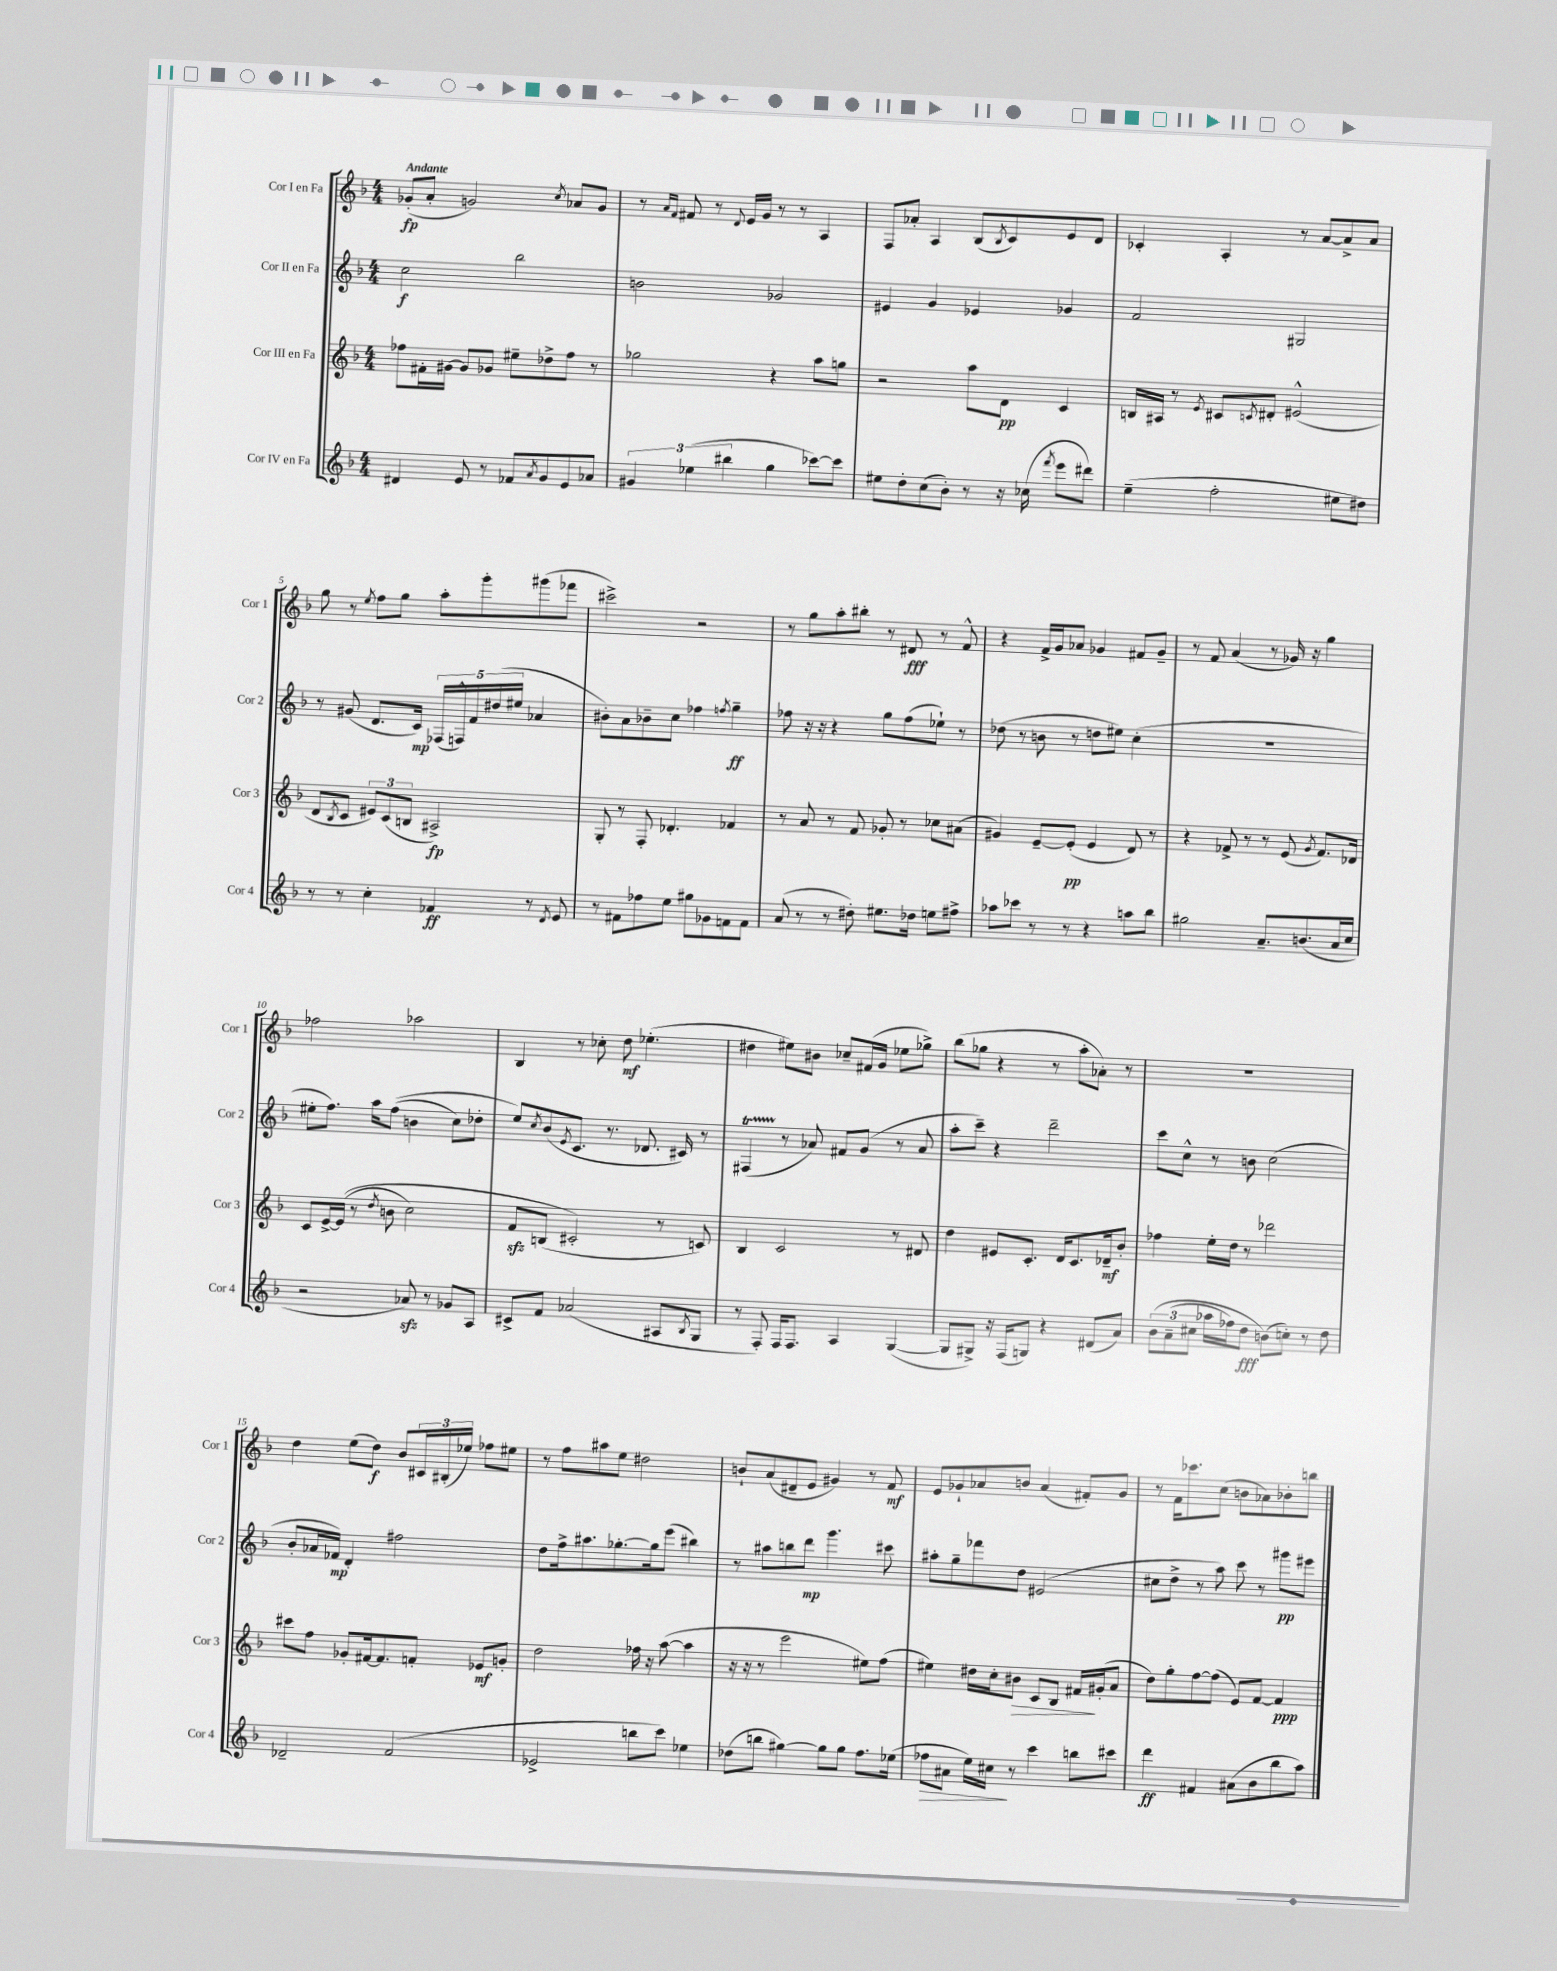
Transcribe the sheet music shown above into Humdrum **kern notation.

**kern	**kern	**kern	**kern
*staff4	*staff3	*staff2	*staff1
*clefG2	*clefG2	*clefG2	*clefG2
*k[b-]	*k[b-]	*k[b-]	*k[b-]
*M4/4	*M4/4	*M4/4	*M4/4
4d#	8ff-	2cc	(8g-'
.	16f#'	.	8a'
.	[16g#	.	.
8e	8g#]	.	2g)
8r	8g-	.	.
8f-	8ee#~	2bb-	.
8qa	.	.	.
8g	8dd-^	.	.
.	.	.	8qcc
8e	8ff-	.	8a-
8a-	8r	.	8g
=	=	=	=
6g#	2gg-	2b	8r
.	.	.	16qqa
.	.	.	16qqf
.	.	.	8f#
(6ee-	.	.	.
.	.	.	8r
6bb#	.	.	.
.	.	.	8qqd
.	.	.	16e
.	.	.	16g
4gg	4r	2g-	8r
.	.	.	8r
[8ccc-)	8aa	.	4A
8ccc-]	8gg	.	.
=	=	=	=
8ee#	2r	4e#	8F
8dd'	.	.	8a-'
(8cc	.	4g	4A
8b-')	.	.	.
8r	8aa	4e-	(8B-
.	.	.	8qB-
16r	8d	.	8c)
(16cc-	.	.	.
8qfff	.	.	.
8eee	4c	4g-	8e
8ddd#)	.	.	8d
=	=	=	=
(4ee~	16B	2f	4c-'
.	16A#	.	.
.	8r	.	.
.	8qe	.	.
2ff'	8c#	.	4A'
.	8qc	.	.
.	8d#'	.	.
.	(2e#^^	2G#	8r
.	.	.	[8a
8ee#	.	.	8a^]
8dd#)	.	.	8a
=	=	=	=
8r	8d	8r	8gg
.	8qB-	.	.
8r	8c	(8g#	8r
.	.	.	8qee
4cc'	12e#)	8.d	8ff
.	(12c	.	.
.	.	.	8gg
.	12B	.	.
.	.	16c)	.
4f-	2A#^)	(20F-	8aa'
.	.	20F^^)	.
.	.	20f	.
.	.	.	8ggg'
.	.	(20dd#	.
.	.	20ee#	.
8r	.	4a-	(8ggg#
8qd	.	.	.
8e	.	.	8fff-
=	=	=	=
8r	8G'	8b#')	2ccc#^)
8f#	8r	8a	.
8ff-	8F'	8b-~	.
8ee	4.d-'	8cc	.
8gg#	.	4ff-	2r
8g-	.	.	.
.	.	8qff	.
8f	4f-	4gg~	.
8f	.	.	.
=	=	=	=
(8a	8r	8ff-	8r
8r	8a	16r	8gg
.	.	16r	.
8r	8r	4r	8aa'
8dd#')	8f	.	8bb#'
8.ee#	8g-'	8gg	8r
.	8r	(8ff-	8d#
16dd-	.	.	.
8ee	8cc-	8ee-`)	8r
8ff#^	(8a#	8r	8f^^
=	=	=	=
8aa-	4g#)	(8dd-	4r
8ccc-	.	8r	.
8r	[8e~	8b	16f^
.	.	.	16g
8r	(8e']	8r	8a-
4r	4e	8dd	4g-
.	.	8ee#)	.
8aa	8d)	(4cc'	8f#
8bb-	8r	.	8g-~
=	=	=	=
2gg#	4r	1r	8r
.	.	.	8f
.	8f-^	.	(4a
.	8r	.	.
8.a~	8r	.	8r
.	(8e	.	16g-)
(8.b	.	.	16r
.	8qg	.	.
.	8.f-)	.	4gg
16a	.	.	.
16cc	16d-	.	.
=	=	=	=
2r	8c	8ee#'	2ff-
.	[16e^	8.ff)	.
.	&((16e]	.	.
.	8r	.	.
.	.	16aa	.
.	8qdd	.	.
.	8b	&((8ff	.
8a-)	2cc)	4b	2aa-
8r	.	.	.
8g-	.	8cc)	.
8A	.	8dd-'	.
=	=	=	=
8c#^	8f	8ee&)	4B-
.	.	8qcc	.
8f	(8B	(8b-	.
.	.	8qe	.
(2a-	2c#'&)	8.c	8r
.	.	.	8cc-'
.	.	8.r	.
.	.	.	8dd
.	.	8.d-	(4.ee-'
8A#	8r	.	.
.	.	16c#)	.
8qB-	.	.	.
8G	8c)	8r	.
=	=	=	=
8r	4B-	(4F#	4dd#
8F')	.	.	.
16F	2c	8r	8ee#)
8.F	.	.	.
.	.	8a-)	8b#
4A	.	8f#	8cc-~
.	.	(8g	(16f#
.	.	.	16g
([4G	8r	8r	8ee-
.	8d#	8a-	8gg-^)
=	=	=	=
8G]	4dd	8aa'	(8bb-
8G#^)	.	8ccc~)	8gg-
16r	8e#	4r	4r
(16F	.	.	.
8G)	8.c'	.	.
4r	.	2ddd~	8r
.	16d	.	.
.	8.c	.	8aa'
(8d#	.	.	8a-')
.	16d-~	.	.
8a)	8b-'	.	8r
=	=	=	=
&(12b-	4ff-	8ccc	1r
(12a~	.	.	.
.	.	8cc^^	.
12cc#	.	.	.
16aa-	16ee'	8r	.
16ff-)	16dd	.	.
8dd	8r	8b	.
(8b&)	2ddd-	(2cc	.
8cc')	.	.	.
8r	.	.	.
8dd	.	.	.
=	=	=	=
2d-~	8ccc#	8b-'	4dd
.	8ff	16a-	.
.	.	16f-)	.
.	8g-'	4d'	(8ee
.	[16f#	.	8dd)
.	8.f#]	.	.
(2f	.	2ff#	8b-
.	8f'	.	24c#
.	.	.	(24B#'
.	.	.	24ee-)
.	8e-	.	8ff-
.	8g'	.	8ee#
=	=	=	=
2e-^	2dd	8dd	8r
.	.	16ff^	8ff
.	.	8.aa#	.
.	.	.	8aa#
.	.	[8.gg-'	8ee
8bb	16ff-	.	2dd#
.	16r	16gg-]	.
8ccc)	([8aa	(8eee	.
4ee-	4aa]	4bb#)	.
=	=	=	=
(8dd-	16r	8r	8b`
.	16r	.	.
8bb	8r	8aa#	(8a
[4gg#)	2eee	8bb	8d#~
.	.	8ddd	8e
8gg#]	.	4.ggg	4g#)
8gg#	.	.	.
8.ff	8ee#)	.	8r
.	(8ff	8ccc#	8f
(16ee-	.	.	.
=	=	=	=
8ff-	4ee#)	8aa#'	8e
8a#	.	8gg~	8g-`
16ee)	16dd#	8fff-	8a-
16cc#	16cc'	.	.
8r	8b#	8dd	8b
4ccc	8c	(2e#	(4a-
.	8B-	.	.
8bb	16f#	.	8f#')
.	(16g#'	.	.
8ccc#	8a	.	8g-
=	=	=	=
4ddd	8dd)	8cc#	8r
.	8gg'	8dd^	16f
.	.	.	8.ccc-
4f#	[8ff	8r	.
.	(8ff]	8aa)	(8cc
(8a#	8e)	8ccc	8b
8b-	[8f	8r	8a-)
8bb-	4f]	8ggg#	8b-'
8aa)	.	8eee#	8bb
==	==	==	==
*-	*-	*-	*-
